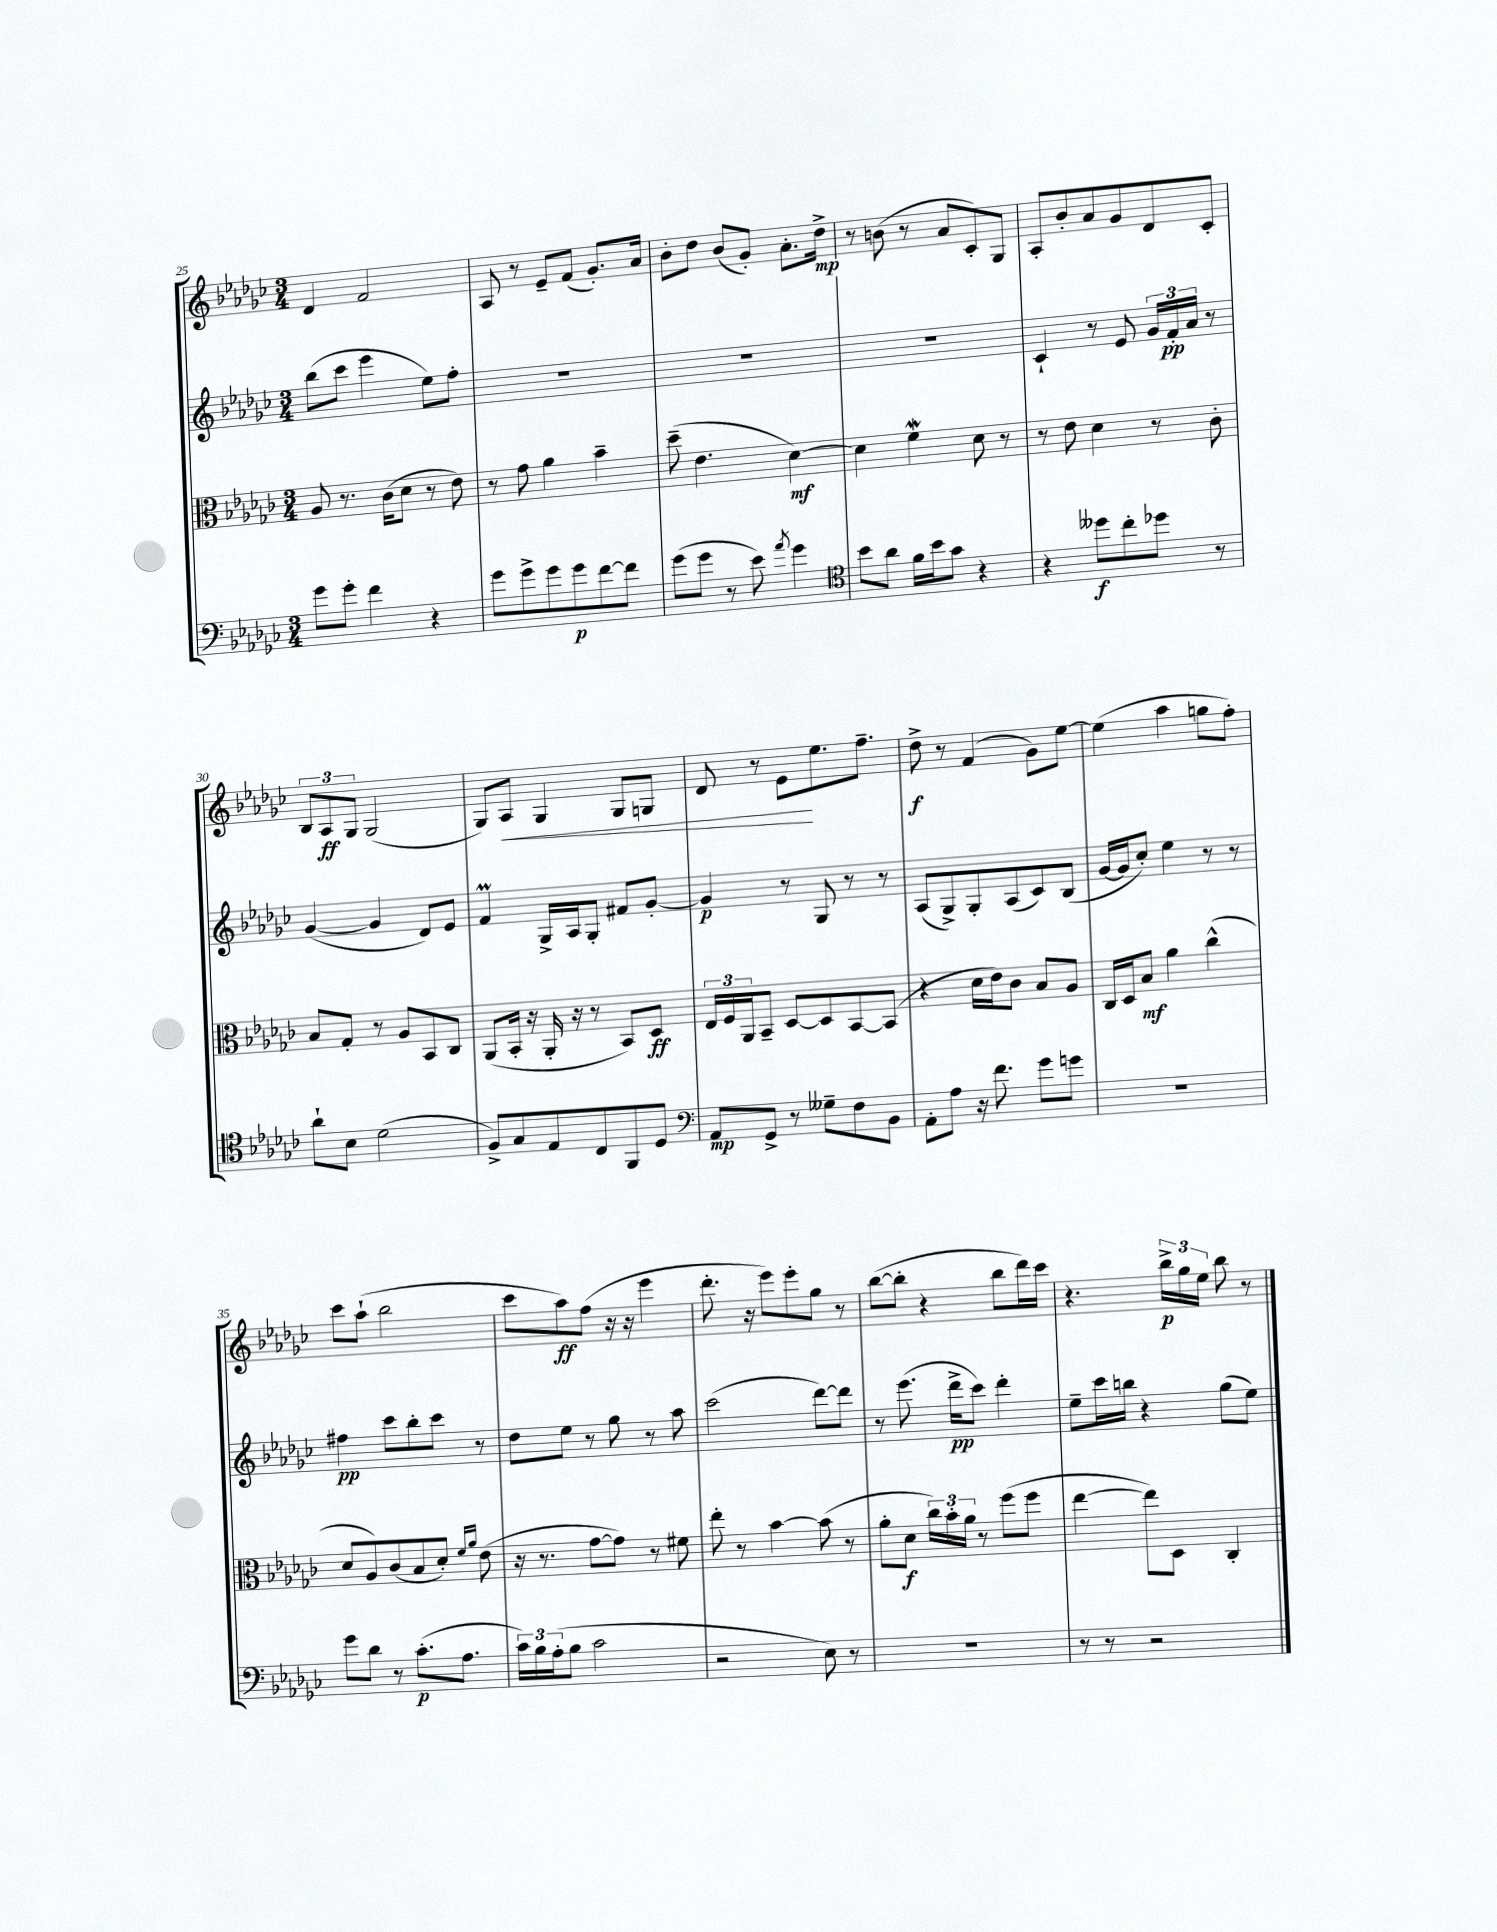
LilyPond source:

<<
\new StaffGroup <<
\new Staff = "s0" {
    \clef treble \key ges \major \numericTimeSignature \time 3/4
    des'4 f'2 |
    aes8 r8 ees'8-- f'8( ges'8.-.) aes'16 |
    bes'8-. des''8 bes'8( ges'8-.) aes'8.-. des''16->\mp |
    r8 b'8( r8 aes'8 ces'8-.) ges8 |
    aes8-. bes'8-. aes'8 ges'8 des'8 ces'8-. |
    \tuplet 3/2 { bes8 aes8\ff ges8 } ges2( |
    ges8) aes8\< ges4 ges8 g8 |
    des'8 r8 ees'8\! ees''8. f''8.-- |
    des''8->\f r8 f'4( ges'8) ees''8~ |
    ees''4( aes''4 g''8 f''8-.) |
    ces'''8 aes''8-!( bes''2 |
    ces'''8 aes''8\ff) f''8( r16 r16 ees'''4 |
    des'''8.-. r16 ees'''8) ees'''8-. ges''8 r8 |
    bes''8~( bes''8-. r4 bes''8 des'''16) ces'''16 |
    r4. \tuplet 3/2 { bes''16->\p ges''16 ees''16 } bes''8 r8 \bar "|." |
}
\new Staff = "s1" {
    \clef treble \key ges \major \numericTimeSignature \time 3/4
    bes''8( ces'''8 ees'''4 ees''8) f''8-. |
    R2. |
    R2. |
    R2. |
    ces'4-! r8 ees'8 \tuplet 3/2 { ges'16 f'16-.\pp aes'16 } r8 |
    ges'4~( ges'4 des'8) ees'8 |
    f'4\prall ges16-> aes16 ges8-. fis'8 ges'8~-. |
    ges'4\p r8 ges8 r8 r8 |
    aes8( ges8->) ges8-. aes8( ces'8) bes8( |
    ges'16~ ges'16 ces''8-.) ees''4 r8 r8 |
    fis''4\pp ces'''8 bes''8-. ces'''8 r8 |
    des''8 ees''8 r8 ges''8 r8 aes''8 |
    ces'''2( des'''8~) des'''8 |
    r8 ees'''8.( des'''16->\pp ces'''8) des'''4-. |
    ees''8-- ces'''16 b''16 r4 ges''8( ees''8) \bar "|." |
}
\new Staff = "s2" {
    \clef alto \key ges \major \numericTimeSignature \time 3/4
    aes8 r8. ces'16( des'8 r8 ees'8) |
    r8 ges'8 aes'4 bes'4-- |
    des''8--( ees'4. des'4~\mf) |
    des'4 f'4\mordent des'8 r8 |
    r8 ees'8 des'4 r8 ces'8-. |
    bes8 ges8-. r8 aes8 bes,8 ces8 |
    aes,8( bes,16-. r16 aes,16-. r16 r8 bes,8) des8\ff |
    \tuplet 3/2 { ees16 f16 aes,16 } bes,8-- des8~ des8 bes,8~ bes,8( |
    r4 des'16 ees'16) ces'8 bes8 aes8 |
    ces16 des16 bes8\mf aes'4 ces''4-^( |
    des'8 aes8) ces'8( bes8 des'8-.) \grace { f'16 aes'16 } ees'8( |
    r16 r8. ges'8~ ges'8) r8 fis'8 |
    ees''8-. r8 bes'4~ bes'8( r8 |
    aes'8-. des'8\f \tuplet 3/2 { ces''16) bes'16-. aes'16 } r8 f''8( f''8 |
    ees''4~ ees''8) des8 ces4-. \bar "|." |
}
\new Staff = "s3" {
    \clef bass \key ges \major \numericTimeSignature \time 3/4
    ges'8 ges'8-. f'4 r4 |
    ges'8 ges'8-> ges'8 ges'8\p f'8~ f'8 |
    ges'8( ges'8 r8 ees'8) \acciaccatura { aes'8 } ges'4 |
    \clef tenor bes'8 aes'8 f'16 bes'16 ges'8 r4 |
    r4 deses''8\f ces''8-. des''8 r8 |
    aes'8-! bes8 des'2( |
    f8->) ges8 ees8 ces8 f,8 des8 |
    \clef bass aes,8\mp ges,8-> r8 geses8-- f8 bes,8 |
    aes,8-. aes8 r16 f'8. ges'8 g'8 |
    R2. |
    ges'8 des'8 r8 ces'8.-.\p( aes8. |
    \tuplet 3/2 { ces'16) bes16 aes16-.( } bes8 ces'2 |
    r2 ees8) r8 |
    R2. |
    r8 r8 r2 \bar "|." |
}
>>
>>
\layout { \context { \Score currentBarNumber = #25 } }
